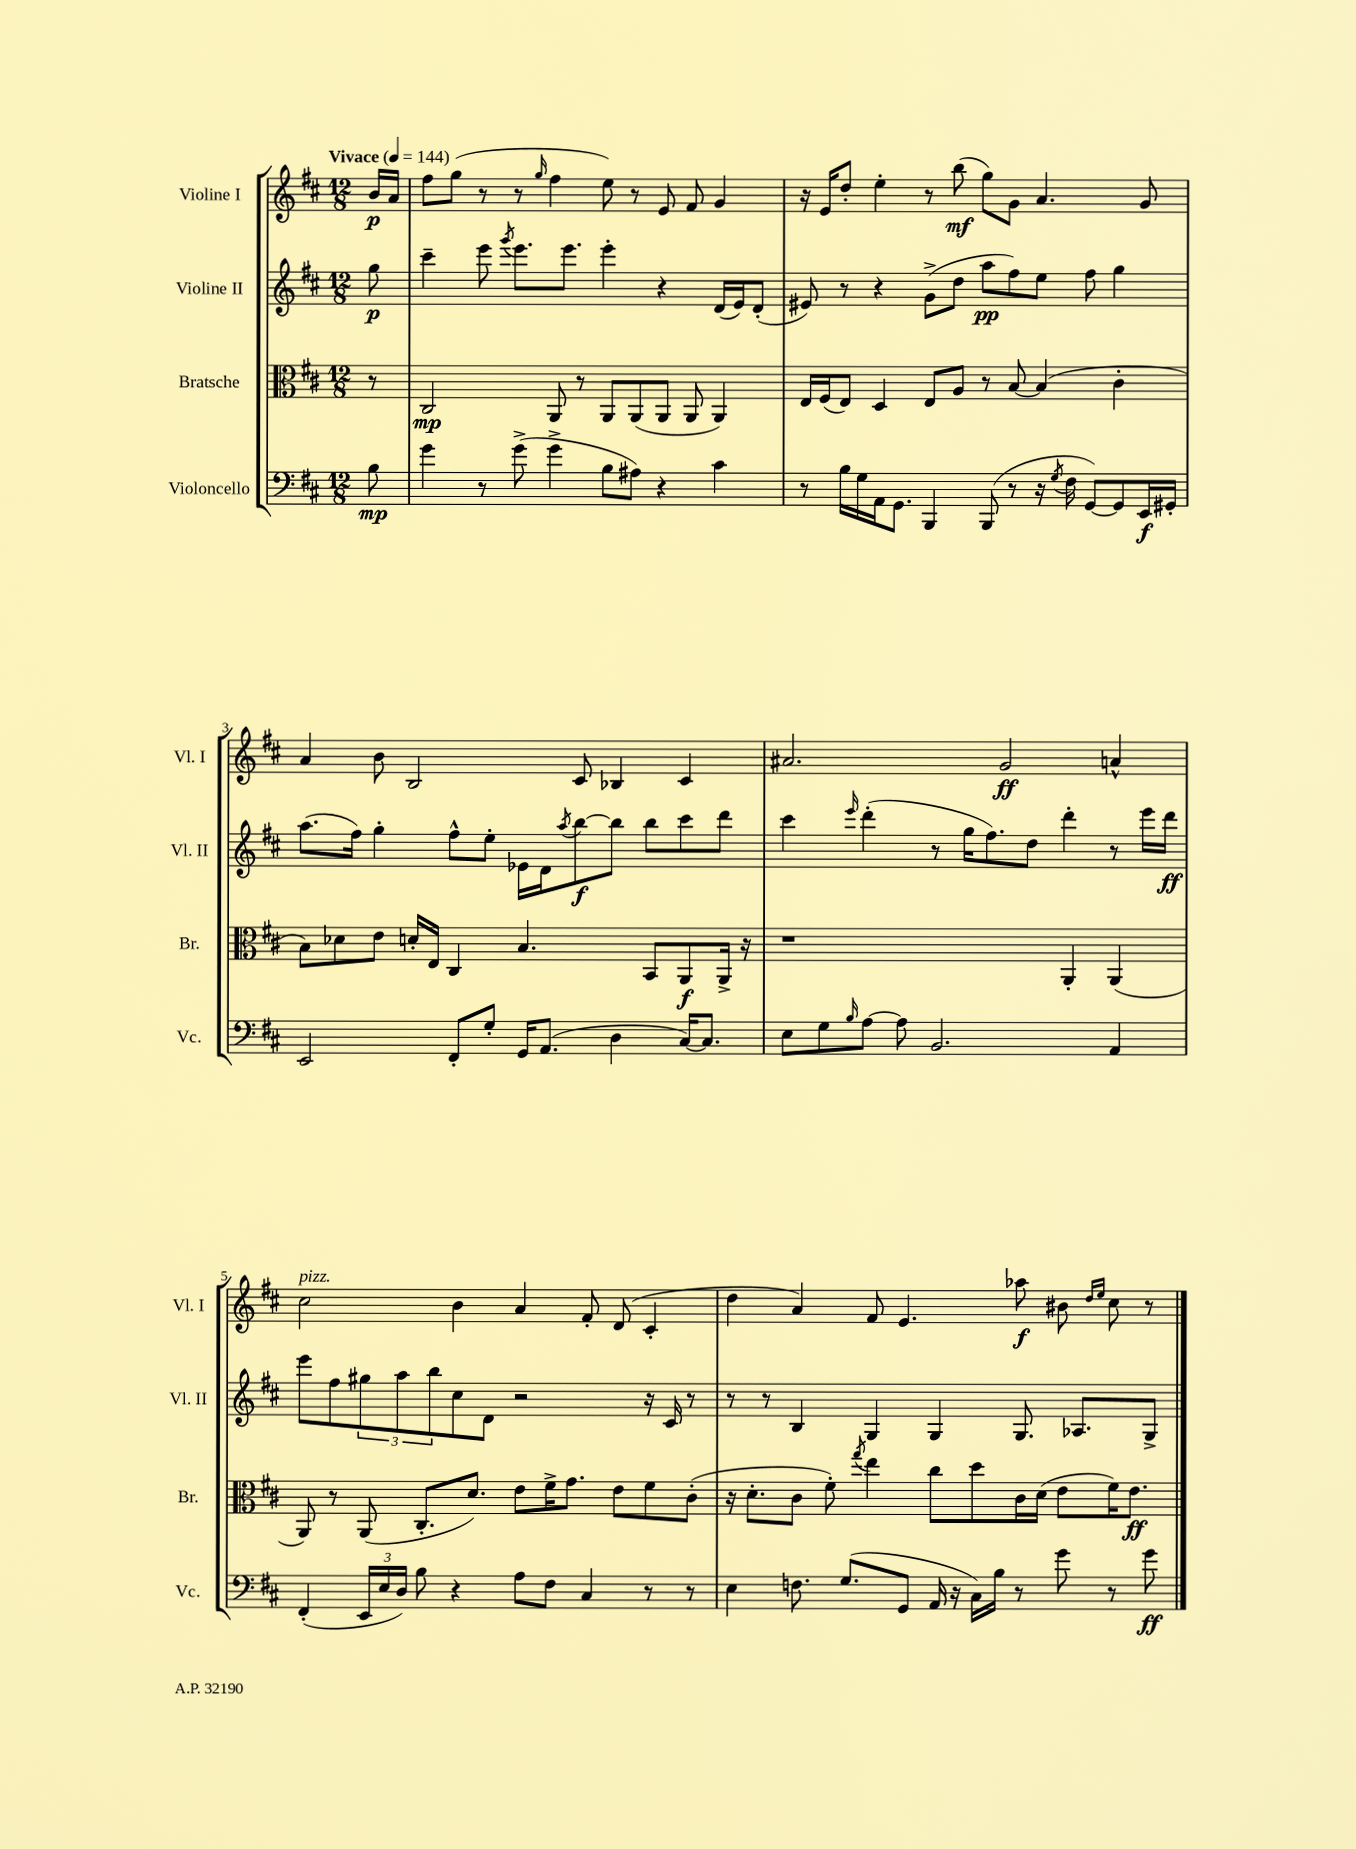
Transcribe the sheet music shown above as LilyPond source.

<<
\new StaffGroup <<
\new Staff = "s0" \with { instrumentName = "Violine I" shortInstrumentName = "Vl. I" } {
    \clef treble \key d \major \numericTimeSignature \time 12/8 \partial 8 \tempo "Vivace" 4 = 144
    b'16\p a'16 |
    fis''8 g''8( r8 r8 \grace { g''16 } fis''4 e''8) r8 e'8 fis'8 g'4 |
    r16 e'16 d''8-. e''4-. r8 b''8\mf( g''8) g'8 a'4. g'8 |
    a'4 b'8 b2 cis'8 bes4 cis'4 |
    ais'2. g'2\ff a'4-^ |
    cis''2^\markup { \italic "pizz." } b'4 a'4 fis'8-. d'8( cis'4-. |
    d''4 a'4) fis'8 e'4. aes''8\f bis'8 \grace { d''16 e''16 } cis''8 r8 \bar "|." |
}
\new Staff = "s1" \with { instrumentName = "Violine II" shortInstrumentName = "Vl. II" } {
    \clef treble \key d \major \numericTimeSignature \time 12/8 \partial 8
    g''8\p |
    cis'''4-- e'''8 \acciaccatura { g'''8 } e'''8. e'''8. e'''4-. r4 d'16( e'16) d'8-.( |
    eis'8) r8 r4 g'8->( d''8 a''8\pp fis''8) e''8 fis''8 g''4 |
    a''8.( fis''16) g''4-. fis''8-^ e''8-. ees'16 d'16 \acciaccatura { a''8 } b''8~\f b''8 b''8 cis'''8 d'''8 |
    cis'''4 \grace { e'''16 } d'''4-.( r8 g''16 fis''8.) d''8 d'''4-. r8 e'''16 d'''16\ff |
    e'''8 fis''8 \tuplet 3/2 { gis''8 a''8 b''8 } cis''8 d'8 r2 r16 cis'16 r8 |
    r8 r8 b4 g4 g4 g8. aes8. g8-> \bar "|." |
}
\new Staff = "s2" \with { instrumentName = "Bratsche" shortInstrumentName = "Br." } {
    \clef alto \key d \major \numericTimeSignature \time 12/8 \partial 8
    r8 |
    cis2\mp a,8 r8 a,8 a,8( a,8 a,8 a,4) |
    e16 fis16( e8) d4 e8 a8 r8 b8~ b4( cis'4-. |
    b8) des'8 e'8 d'16-. e16 cis4 b4. b,8 a,8\f a,16-> r16 |
    r1 a,4-. a,4( |
    a,8) r8 a,8( cis8.-. d'8.) e'8 fis'16-> g'8. e'8 fis'8 cis'8-.( |
    r16 d'8.-. cis'8 fis'8-.) \acciaccatura { g''8 } e''4 cis''8 d''8 cis'16 d'16( e'8 fis'16) e'8.\ff \bar "|." |
}
\new Staff = "s3" \with { instrumentName = "Violoncello" shortInstrumentName = "Vc." } {
    \clef bass \key d \major \numericTimeSignature \time 12/8 \partial 8
    b8\mp |
    g'4 r8 g'8->( g'4-> b8 ais8) r4 cis'4 |
    r8 b16 g16 a,16 g,8. b,,4 b,,8( r8 r16 \acciaccatura { g8 } fis16 g,8~) g,8 e,16\f gis,16-. |
    e,2 fis,8-. g8-. g,16 a,8.( d4 cis16~) cis8. |
    e8 g8 \grace { b16 } a8~ a8 b,2. a,4 |
    fis,4-.( \tuplet 3/2 { e,16 e16 d16) } b8 r4 a8 fis8 cis4 r8 r8 |
    e4 f8. g8.( g,8 a,16 r16 cis16) b16 r8 g'8 r8 g'8\ff \bar "|." |
}
>>
>>
